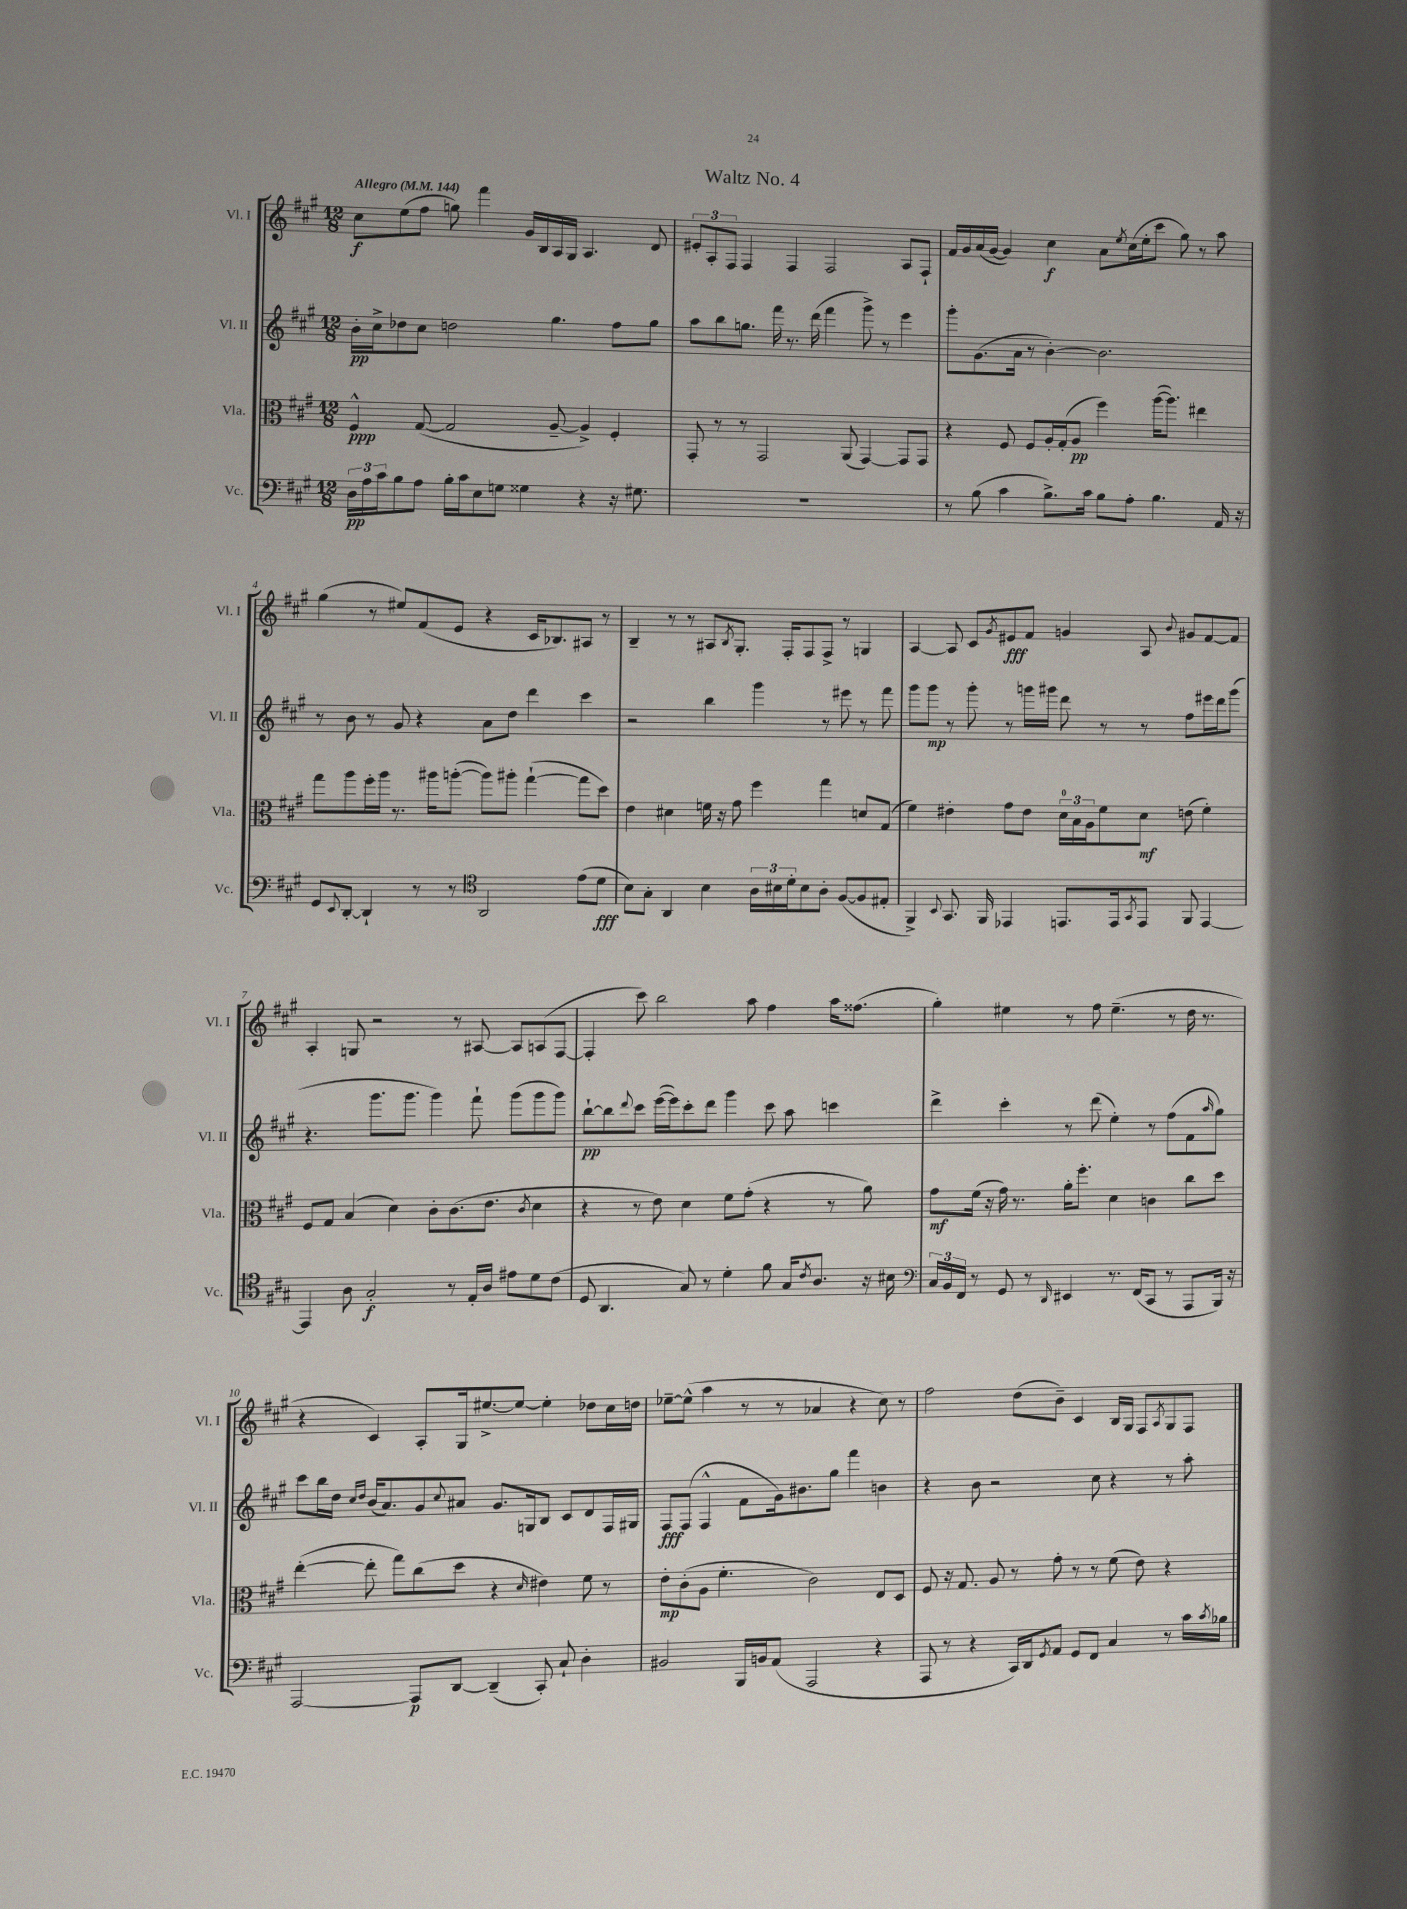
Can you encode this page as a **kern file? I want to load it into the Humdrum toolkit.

**kern	**dynam	**kern	**dynam	**kern	**dynam	**kern	**dynam
*part4	*part4	*part3	*part3	*part2	*part2	*part1	*part1
*staff4	*staff4	*staff3	*staff3	*staff2	*staff2	*staff1	*staff1
*I"Vc.	*	*I"Vla.	*	*I"Vl. II	*	*I"Vl. I	*
*I'Vc.	*	*I'Vla.	*	*I'Vl. II	*	*I'Vl. I	*
*clefF4	*	*clefC3	*	*clefG2	*	*clefG2	*
*k[f#c#g#]	*	*k[f#c#g#]	*	*k[f#c#g#]	*	*k[f#c#g#]	*
*M12/8	*	*M12/8	*	*M12/8	*	*M12/8	*
*MM144	*	*MM144	*	*MM144	*	*MM144	*
=1	=1	=1	=1	=1	=1	=1	=1
!	!	!	!	!	!	!LO:TX:a:B:t=Allegro	!
24D\LL	pp	4F#^^/	ppp	16b'\LL	pp	8cc#\L	f
24A\	.	.	.	.	.	.	.
.	.	.	.	16cc#^\J	.	.	.
24c#\J	.	.	.	.	.	.	.
8B\	.	.	.	8dd-X\	.	(8ee\	.
8A\J	.	([8G#/	.	8cc#\J	.	8ff#\J	.
16B'\LL	.	2G#/]	.	2ddn\	.	8ggn\)	.
16c#\J	.	.	.	.	.	.	.
8E\	.	.	.	.	.	4fff#\	.
8Gn\J	.	.	.	.	.	.	.
4G##X\	.	.	.	.	.	16g#/LL	.
.	.	.	.	.	.	16B/	.
.	.	[8A~/	.	4.gg#\	.	16A/	.
.	.	.	.	.	.	16G#/JJ	.
4r	.	4A^/])	.	.	.	4.A/	.
16r	.	4F#'/	.	8ff#\L	.	.	.
8.G#X\	.	.	.	.	.	.	.
.	.	.	.	8gg#\J	.	8d/	.
=2	=2	=2	=2	=2	=2	=2	=2
1.r	.	8GG#'/	.	8aa\L	.	12e#X'/L	.
.	.	.	.	.	.	12A'/	.
.	.	8r	.	8bb\	.	.	.
.	.	.	.	.	.	12F#/J	.
.	.	8r	.	8.ggn\J	.	4F#/	.
.	.	2GG#/	.	.	.	.	.
.	.	.	.	16fff#\	.	.	.
.	.	.	.	8.r	.	4F#/	.
.	.	.	.	(16ddd\	.	.	.
.	.	.	.	4fff#\	.	2F#/	.
.	.	(8AA/	.	.	.	.	.
.	.	[4GG#/)	.	8ggg#^\)	.	.	.
.	.	.	.	8r	.	.	.
.	.	8GG#/L]	.	4eee\	.	8A/L	.
.	.	8GG#/J	.	.	.	8F#`/J	.
=3	=3	=3	=3	=3	=3	=3	=3
8r	.	4r	.	8ggg#'\L	.	16f#/LL	.
.	.	.	.	.	.	16g#/	.
(8B\	.	.	.	(8.g#\	.	(16a/	.
.	.	.	.	.	.	[16g#/JJ	.
4c#\	.	8F#/	.	.	.	4g#/])	.
.	.	.	.	16a\Jk	.	.	.
.	.	8F#/L	.	8r	.	.	.
8.B^\L)	.	16A'/L	.	[4b'\)	.	4cc#\	f
.	.	(16G#'/J	.	.	.	.	.
.	.	8A/J	pp	.	.	.	.
16c#\Jk	.	.	.	.	.	.	.
8B\L	.	4ff#\)	.	2.b\]	.	8a\L	.
.	.	.	.	.	.	8qee/	.
8A'\J	.	.	.	.	.	(16cc#\L	.
.	.	.	.	.	.	16ee'\J	.
4.B\	.	([16aa\KL	.	.	.	8ccc#\J	.
.	.	8.aa\J])	.	.	.	.	.
.	.	.	.	.	.	8gg#\)	.
.	.	4ee#X\	.	.	.	8r	.
16AA/	.	.	.	.	.	8aa\	.
16r	.	.	.	.	.	.	.
!!LO:LB:g=z
=4	=4	=4	=4	=4	=4	=4	=4
8GG#/L	.	8gg#\L	.	8r	.	(4gg#\	.
8qqEE/	.	.	.	.	.	.	.
[8DD'/J	.	8aa\	.	8b\	.	.	.
4DD`/]	.	16ff#'\L	.	8r	.	8r	.
.	.	16aa\JJ	.	.	.	.	.
.	.	8.r	.	8g#/	.	8ee#X/L)	.
8r	.	.	.	4r	.	(8f#/	.
.	.	16aa#X\KL	.	.	.	.	.
8r	.	([8aan'\J	.	.	.	8e/J	.
*clefC4	*	*	*	*	*	*	*
2AA/	.	8aa\L])	.	8a\L	.	4r	.
.	.	8aa#X'\J	.	8dd\J	.	.	.
.	.	([4gg#`\	.	4ddd\	.	16c#/KL	.
.	.	.	.	.	.	8.B-X/)	.
(8e\L	.	8gg#\L]	.	4ccc#\	.	8A#X/J	.
8d\J	fff	8dd\J)	.	.	.	8r	.
=5	=5	=5	=5	=5	=5	=5	=5
8B\L)	.	4e\	.	2r	.	4B~/	.
8G#'\J	.	.	.	.	.	.	.
4AA/	.	4d#X\	.	.	.	8r	.
.	.	.	.	.	.	8r	.
4B\	.	16fn\	.	4bb\	.	8A#X/L	.
.	.	16r	.	.	.	.	.
.	.	.	.	.	.	8qB/	.
.	.	8g#\	.	.	.	8.G#'/J	.
24A\LL	.	4ff#\	.	4ggg#\	.	.	.
24B#X\	.	.	.	.	.	.	.
.	.	.	.	.	.	16F#'/KL	.
24d'\J	.	.	.	.	.	.	.
8B#\	.	.	.	.	.	8F#/	.
8A'\J	.	4gg#\	.	8r	.	8F#^/J	.
([8F#/L	.	.	.	8eee#X\	.	8r	.
8F#/]	.	8dn/L	.	8r	.	4Gn/	.
8E#X'/J	.	(8G#/J	.	8fff#\	.	.	.
=6	=6	=6	=6	=6	=6	=6	=6
4FF#^/)	.	4f#\)	.	8ggg#\L	.	[4A/	.
.	.	.	.	8ggg#\J	mp	.	.
8qqBB/	.	.	.	.	.	.	.
8.GG#/	.	4e#X'\	.	8r	.	8A/]	.
.	.	.	.	8ggg#'\	.	8c#/L	.
16FF#/	.	.	.	.	.	.	.
.	.	.	.	.	.	8qg#/	.
4EE-X/	.	8g#\L	.	8r	.	8e#X/	fff
.	.	8e#\J	.	16gggn\LL	.	8f#/J	.
.	.	.	.	16ggg#X\JJ	.	.	.
8.EEn/L	.	24d\LL	.	8ddd\	.	4gn/	.
.	.	24B\	.	.	.	.	.
.	.	24A\J	.	.	.	.	.
.	.	8f#\	.	8r	.	.	.
16EE/k	.	.	.	.	.	.	.
8qGG#/	.	.	.	.	.	.	.
8EE/J	.	8d\J	mf	8r	.	8A/	.
.	.	.	.	.	.	8qqb/	.
8FF#/	.	(8en\	.	8ff#\L	.	8g#X/L	.
[4EE/	.	4f#'\)	.	16eee#X\L	.	[8f#/	.
.	.	.	.	16ddd\J	.	.	.
.	.	.	.	(8ggg#\J	.	8f#/J]	.
!!LO:LB:g=z
=7	=7	=7	=7	=7	=7	=7	=7
4EE/]	.	8F#/L	.	4.r	.	4A'/	.
.	.	8G#/J	.	.	.	.	.
8A\	.	(4B/	.	.	.	8Gn/	.
2G#'/	f	.	.	8.ggg#\L	.	2r	.
.	.	4d\)	.	.	.	.	.
.	.	.	.	8.ggg#\J	.	.	.
.	.	8c#'\L	.	4ggg#\)	.	.	.
8r	.	(8.c#\	.	.	.	8r	.
16E'/LL	.	.	.	8fff#`\	.	[8A#X/	.
16A/JJ	.	8.e\J	.	.	.	.	.
8e#X\L	.	.	.	(8ggg#\L	.	8A#/L]	.
.	.	8qc#/	.	.	.	.	.
8d\	.	4d\	.	8ggg#\	.	(8An/	.
(8c#\J	.	.	.	8ggg#\J)	.	[8F#/J	.
=8	=8	=8	=8	=8	=8	=8	=8
8D/	.	4r	.	[8bb`\L	pp	4F#'/]	.
4.AA/	.	.	.	8bb\]	.	.	.
.	.	.	.	8qqddd/	.	.	.
.	.	8r	.	8ccc#\J	.	8ccc#\)	.
.	.	8e\)	.	([16eee\LL	.	2bb\	.
.	.	.	.	16eee\J])	.	.	.
8G#/)	.	4d\	.	8ccc#'\	.	.	.
8r	.	.	.	8ddd\J	.	.	.
4d'\	.	8f#\L	.	4ggg#\	.	.	.
.	.	(8g#'\J	.	.	.	8aa\	.
8f#\	.	4r	.	8ccc#\	.	4ff#\	.
16G#/KL	.	.	.	8aa\	.	.	.
8qc#/	.	.	.	.	.	.	.
8.A/J	.	.	.	.	.	.	.
.	.	8r	.	4cccn\	.	16aa\KL	.
.	.	.	.	.	.	(8.ff##X\J	.
16r	.	8a\)	.	.	.	.	.
16B#X\	.	.	.	.	.	.	.
=9	=9	=9	=9	=9	=9	=9	=9
*clefF4	*	*	*	*	*	*	*
24C#/LL	.	8g#\L	mf	4ddd^\	.	4gg#'\)	.
24BB/	.	.	.	.	.	.	.
24FF#/JJ	.	.	.	.	.	.	.
8r	.	(16f#\Jk	.	.	.	.	.
.	.	16r	.	.	.	.	.
8GG#/	.	16g#\)	.	4ccc#'\	.	4ee#X\	.
.	.	8.r	.	.	.	.	.
8r	.	.	.	.	.	.	.
16qqDD/	.	.	.	.	.	.	.
4EE#X/	.	16a'\KL	.	8r	.	8r	.
.	.	8.ff#'\J	.	.	.	.	.
.	.	.	.	(8ddd\	.	8ff#\	.
8.r	.	4d\	.	4ee'\)	.	(4.ee#~\	.
(16FF#/KL	.	.	.	.	.	.	.
8CC#/J	.	4cn\	.	8r	.	.	.
8r	.	.	.	(8ff#\L	.	8r	.
8AAA/L	.	8cc#\L	.	8f#\	.	16dd\	.
.	.	.	.	.	.	8.r	.
.	.	.	.	16qqaa/	.	.	.
16BBB/Jk)	.	8dd\J	.	8gg#\J)	.	.	.
16r	.	.	.	.	.	.	.
!!LO:LB:g=z
=10	=10	=10	=10	=10	=10	=10	=10
[2AAA/	.	([4ee'\	.	8ccc#\L	.	4r	.
.	.	.	.	16bb\L	.	.	.
.	.	.	.	16dd\JJ	.	.	.
.	.	.	.	16qqcc#/LL	.	.	.
.	.	.	.	16qqdd/JJ	.	.	.
.	.	8ee'\]	.	(16b/KL	.	4c#/)	.
.	.	.	.	8.a/)	.	.	.
.	.	8gg#\L)	.	.	.	.	.
8AAA/L]	p	(8cc#\	.	8g#/	.	8A'/L	.
.	.	.	.	8qqcc#/	.	.	.
[8DD/J	.	8dd\J	.	8a#X/J	.	16G#/k	.
.	.	.	.	.	.	[8.ee#X^/	.
(4DD~/]	.	4r	.	8.g#/L	.	.	.
.	.	.	.	.	.	8ee#/J_	.
.	.	.	.	16Gn/k	.	.	.
.	.	16qqd/	.	.	.	.	.
8CC#'/)	.	4e#X\)	.	8B/J	.	4ee#'\]	.
8C#`/	.	.	.	8c#/L	.	.	.
4D'\	.	8f#\	.	8d/	.	8dd-X\L	.
.	.	8r	.	16F#/L	.	16cc#\L	.
.	.	.	.	16G#X/JJ	.	16ddn\JJ	.
=11	=11	=11	=11	=11	=11	=11	=11
2BB#X/	.	8e'\L	mp	8F#/L	fff	[8ee-X~\L	.
.	.	(8c#'\	.	(8F#/J	.	(8ee-^^\J]	.
.	.	8A\J	.	4F#^^/	.	4aa\	.
.	.	4.f#'\	.	.	.	.	.
16BBB/LL	.	.	.	8f#\L	.	8r	.
16BBn/J	.	.	.	.	.	.	.
(8AA/J	.	.	.	16g#\k)	.	8r	.
.	.	.	.	8.b#X\	.	.	.
2AAA/	.	2c#\)	.	.	.	4a-X/	.
.	.	.	.	8gg#\J	.	.	.
.	.	.	.	4fff#\	.	4r	.
4r	.	8E/L	.	4bn\	.	8cc#\)	.
.	.	8D/J	.	.	.	8r	.
=12	=12	=12	=12	=12	=12	=12	=12
8AAA/	.	8F#/	.	4r	.	2ff#\	.
8r	.	16r	.	.	.	.	.
.	.	8.G#/	.	.	.	.	.
4r	.	.	.	8b\	.	.	.
.	.	8A/	.	2r	.	.	.
16CC#/LL)	.	8r	.	.	.	(8dd\L	.
16DD/J	.	.	.	.	.	.	.
8qGG#/	.	.	.	.	.	.	.
8AA/J	.	8g#'\	.	.	.	8b~\J)	.
8GG#/L	.	8r	.	.	.	4c#/	.
8FF#/J	.	8r	.	8cc#\	.	.	.
4C#/	.	(8f#\	.	4r	.	16B/LL	.
.	.	.	.	.	.	16G#/JJ	.
.	.	8e\)	.	.	.	8F#/L	.
.	.	.	.	.	.	8qA/	.
8r	.	4r	.	8r	.	8G#/	.
16c#\LL	.	.	.	8aa'\	.	8F#/J	.
8qc#/	.	.	.	.	.	.	.
16B-X\JJ	.	.	.	.	.	.	.
==	==	==	==	==	==	==	==
*-	*-	*-	*-	*-	*-	*-	*-
